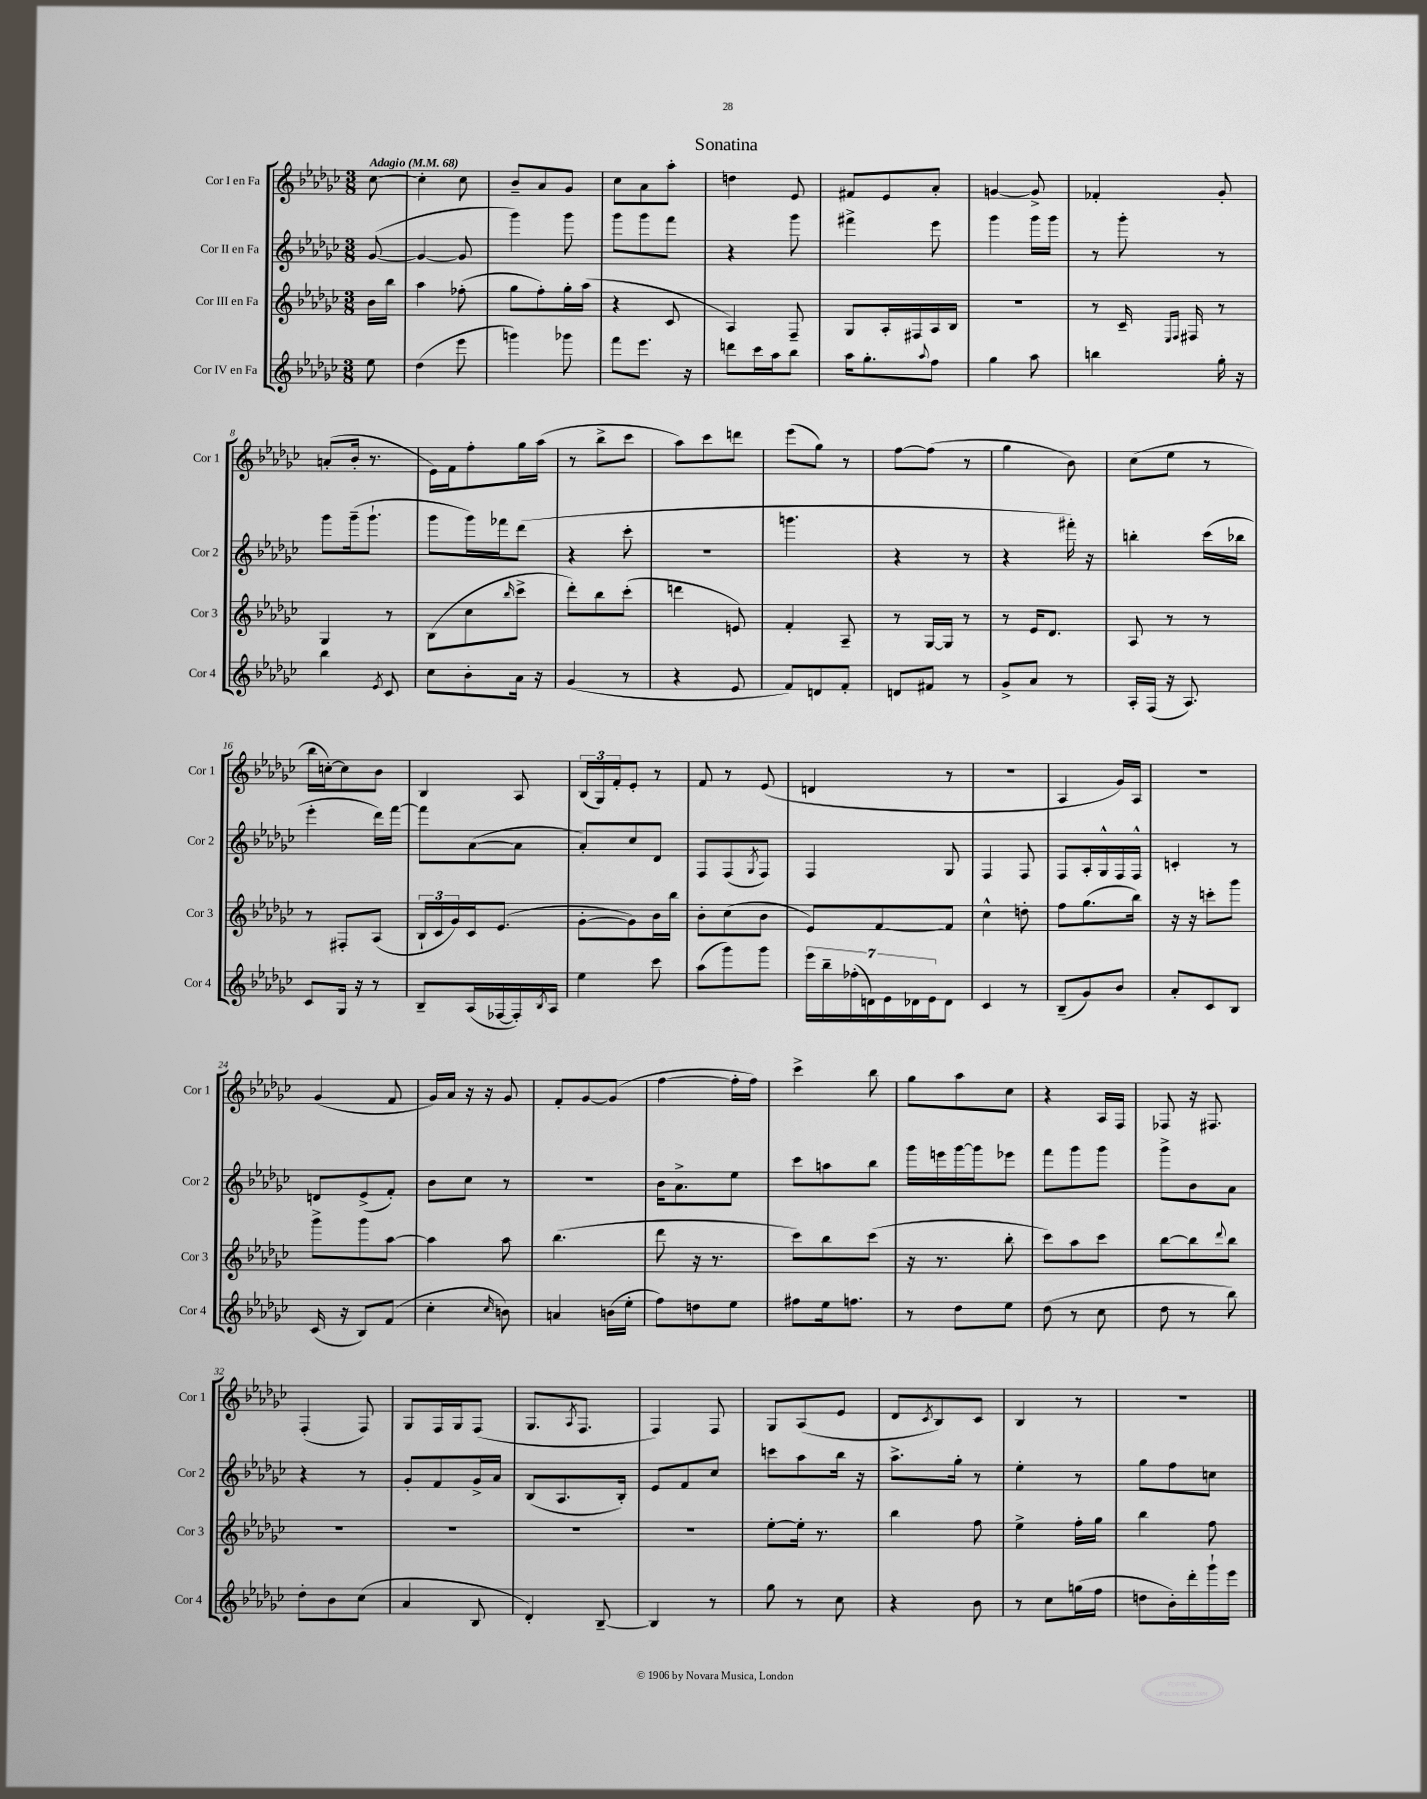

**kern	**kern	**kern	**kern
*staff4	*staff3	*staff2	*staff1
*clefG2	*clefG2	*clefG2	*clefG2
*k[b-e-a-d-g-c-]	*k[b-e-a-d-g-c-]	*k[b-e-a-d-g-c-]	*k[b-e-a-d-g-c-]
*M3/8	*M3/8	*M3/8	*M3/8
*MM68	*MM68	*MM68	*MM68
8ee-	16b-	([8g-	[8cc-
.	16bb-	.	.
=	=	=	=
(4dd-	4aa-	4g-_	4cc-']
8eee-	(8ff-'	8g-]	8cc-
=	=	=	=
4ggg)	8gg-	4ggg-)	8b-~
.	8ff')	.	8a-
8ggg-	16gg-'	8ggg-	8g-
.	(16aa-	.	.
=	=	=	=
8fff	4r	8ggg-	8cc-
8.eee-	.	8ggg-	8a-
.	8c-	8fff	8aa-'
16r	.	.	.
=	=	=	=
8ddd	4A-)	4r	4dd
16ccc-	.	.	.
16aa-	.	.	.
8bb-	8F~	8ggg-	8e-
=	=	=	=
16aa-	8G-	4fff#^	8f#
8.gg-'	.	.	.
.	16A-'	.	8e-
.	16F#	.	.
8qqaa-	.	.	.
8ff	16A-	8eee-	8a-'
.	16B-	.	.
=	=	=	=
4gg-	4.r	4ggg-	[4g
8aa-	.	16ggg-	8g^]
.	.	16ggg-	.
=	=	=	=
4bb	8r	8r	4f-'
.	16c-~	8ggg-'	.
.	16qqE-	.	.
.	16qqF	.	.
.	16F#	.	.
16gg-'	8r	8r	8g-'
16r	.	.	.
=	=	=	=
4bb-	4G-	8ggg-	(8a'
.	.	(16ggg-~	16b-'
.	.	8.ggg-`	8.r
8qe-	.	.	.
8c-	8r	.	.
=	=	=	=
8cc-	(8B-	8ggg-	16e-)
.	.	.	16f
8b-'	8cc-	16ggg-)	8ff'
.	.	16fff-	.
.	16qqbb-	.	.
16a-	8ccc-^	(8ddd-	16gg-
16r	.	.	(16aa-
=	=	=	=
(4g-	8ddd-')	4r	8r
.	8bb-	.	8bb-^
8r	(8ccc-'	8ccc-'	8ccc-
=	=	=	=
4r	4ddd	4.r	8aa-)
.	.	.	8ccc-
8e-	8e)	.	8ddd
=	=	=	=
8f)	4f'	4.ggg	(8eee-
8d	.	.	8gg-)
8f'	8A-~	.	8r
=	=	=	=
8d	8r	4r	[8ff
8f#	[16G-	.	(8ff]
.	16G-]	.	.
8r	8r	8r	8r
=	=	=	=
8g-^	8r	4r	4gg-
8a-	16e-	.	.
.	8.d-	.	.
8r	.	16fff#')	8b-)
.	.	16r	.
=	=	=	=
16A-'	8A-	4bb'	(8cc-
(16F	.	.	.
16r	8r	.	8ee-
8.A-)	.	.	.
.	8r	(16ccc-	8r
.	.	16bb-	.
=	=	=	=
8c-	8r	4eee-'	16bb-
.	.	.	[16cc')
16G-	8F#'	.	8cc]
16r	.	.	.
8r	(8A-	16ddd-)	8b-
.	.	[16fff	.
=	=	=	=
8B-~	24B-`	8fff]	4B-
.	24c-	.	.
.	24g-)	.	.
(16A-	16c-	([8a-	.
[16F-	(8.e-	.	.
16F-'])	.	8a-]	8A-
8qB-	.	.	.
16A-	.	.	.
=	=	=	=
4ee-	[8g-'	8a-')	(24B-
.	.	.	24G-)
.	.	.	24f'
.	8g-])	8cc-	8e-'
8ccc-	16b-	8d-	8r
.	16bb-	.	.
=	=	=	=
(8aa-	8b-'	8F	8f
8ggg-)	(8cc-	(8F	8r
.	.	8qG-	.
8ggg-	8b-	8F)	(8e-
=	=	=	=
28eee-	8e-)	4F	4d
28bb-~	.	.	.
(28ff-'	.	.	.
28d)	.	.	.
.	[8f	.	.
28e-	.	.	.
28d-	.	.	.
28e-	.	.	.
8d-	8f]	8G-	8r
=	=	=	=
4c-	4cc-^^	4F	4.r
8r	8dd'	8F	.
=	=	=	=
(8B-~	8ff	8F	4A-
8g-)	(8.gg-	16A-'	.
.	.	16G-^^	.
8b-	.	16F	16g-)
.	16bb-)	16F^^	16A-
=	=	=	=
8a-'	16r	4c'	4.r
.	16r	.	.
8c-	8ccc'	.	.
8B-	8ggg-	8r	.
=	=	=	=
(16c-	8ggg-^	8d	(4g-
16r	.	.	.
8B-)	8ggg-	(8e-^	.
(8f	[8aa-	8f')	8f
=	=	=	=
4cc-'	4aa-]	8b-	16g-)
.	.	.	16a-
.	.	8cc-	16r
.	.	.	16r
16qqcc-	.	.	.
8b)	8aa-	8r	8g-
=	=	=	=
4a	(4.bb-	4.r	8f'
.	.	.	[8g-
(16b	.	.	(8g-]
16ee-'	.	.	.
=	=	=	=
8ff)	8ddd-	16b-	[4ff
.	.	8.a-^	.
8dd	16r	.	.
.	8.r	.	.
8ee-	.	8ee-	16ff']
.	.	.	16ff)
=	=	=	=
8ff#	8ccc-)	8ccc-	4ccc-^
16ee-	8bb-	8aa	.
8.ff	.	.	.
.	(8ccc-	8bb-	8bb-
=	=	=	=
8r	16r	16ggg-	8gg-
.	8.r	16eee	.
8dd-	.	[16ggg-	8aa-
.	.	16ggg-]	.
8ee-	8bb-'	8eee-	8cc-
=	=	=	=
(8dd-	8ccc-)	8fff	4r
8r	8aa-	8ggg-	.
8cc-	8ccc-	8ggg-	16A-
.	.	.	16F
=	=	=	=
8dd-	[8bb-	8ggg-^	8F-
8r	8bb-]	8b-	16r
.	.	.	8.F#
.	8qqddd-	.	.
8bb-)	8bb-	8a-	.
=	=	=	=
8dd-'	4.r	4r	(4F'
8b-	.	.	.
(8cc-	.	8r	8F)
=	=	=	=
4a-	4.r	8g-'	8G-
.	.	8f	16F
.	.	.	16G-
8B-	.	16g-^	(8F
.	.	16a-	.
=	=	=	=
4d-')	4.r	(8B-	8.G-
.	.	8.A-	.
.	.	.	8qA-
.	.	.	8.F
[8B-~	.	.	.
.	.	16B-')	.
=	=	=	=
4B-]	4.r	8e-	4F)
.	.	8f	.
8r	.	8cc-	8F
=	=	=	=
8gg-	[8ee-'	8ccc	8G-
8r	16ee-']	8aa-	(8A-
.	8.r	.	.
8cc-	.	16bb-	8e-
.	.	16r	.
=	=	=	=
4r	4bb-	8.aa-^	8d-
.	.	.	8qc-
.	.	.	8B-)
.	.	16gg-'	.
8b-	8ff	8r	8c-
=	=	=	=
8r	4ee-^	4ee-'	4B-
8cc-	.	.	.
(16gg	16ff'	8r	8r
16ff	16gg-	.	.
=	=	=	=
8dd	4bb-	8gg-	4.r
16b-')	.	8ff	.
16ddd-'	.	.	.
16ggg-`	8ff	8cc	.
16eee-	.	.	.
==	==	==	==
*-	*-	*-	*-
